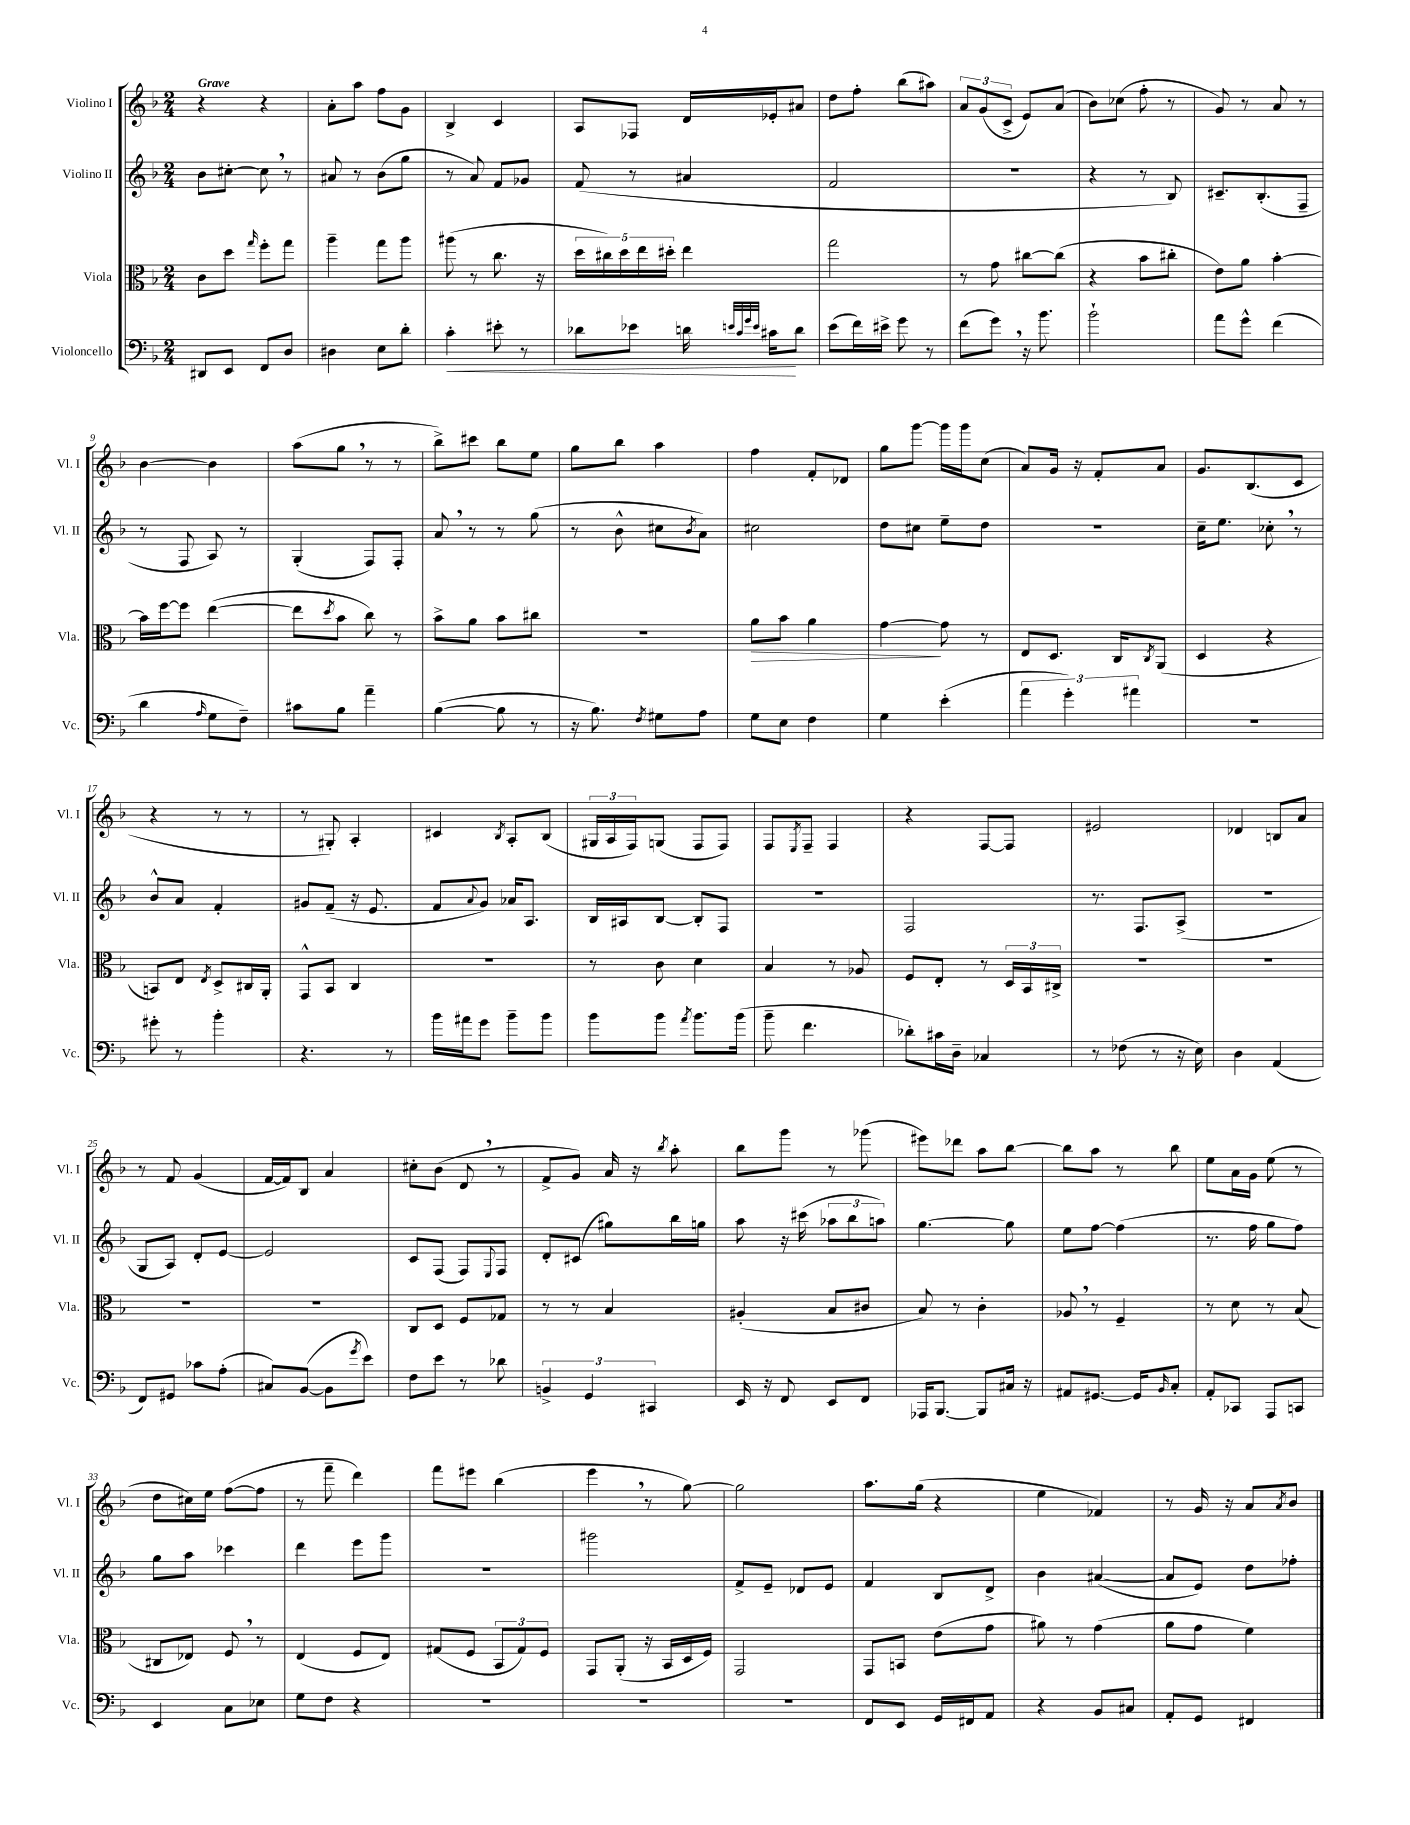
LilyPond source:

<<
\new StaffGroup <<
\new Staff = "s0" \with { instrumentName = "Violino I" shortInstrumentName = "Vl. I" } {
    \clef treble \key f \major \numericTimeSignature \time 2/4 \tempo "Grave"
    r4 r4 |
    a'8-. a''8 f''8 g'8 |
    bes4-> c'4 |
    a8 fes8 d'16 ees'16-. ais'8 |
    d''8 f''8-. bes''8( ais''8) |
    \tuplet 3/2 { a'8 g'8( c'8-> } e'8) a'8( |
    bes'8) ces''8( f''8-. r8 |
    g'8) r8 a'8 r8 |
    bes'4~ bes'4 |
    a''8( g''8 \breathe r8 r8 |
    bes''8->) cis'''8 bes''8 e''8 |
    g''8 bes''8 a''4 |
    f''4 f'8-. des'8 |
    g''8 g'''8~ g'''16 g'''16 c''8( |
    a'8) g'16 r16 f'8-. a'8 |
    g'8. bes8.( c'8 |
    r4 r8 r8 |
    r8 gis8-.) a4-. |
    cis'4 \acciaccatura { bes8 } a8-. bes8( |
    \tuplet 3/2 { gis16 a16 f16) } g8( f8 f8) |
    f8 \acciaccatura { e8 } f8-- f4 |
    r4 f8~ f8 |
    eis'2 |
    des'4 b8 a'8 |
    r8 f'8 g'4( |
    f'16~ f'16) bes8 a'4 |
    cis''8-. bes'8( d'8 \breathe r8 |
    f'8-> g'8) a'16 r16 \acciaccatura { bes''8 } a''8-. |
    bes''8 g'''8 r8 ges'''8( |
    eis'''8) des'''8 a''8 bes''8~ |
    bes''8 a''8 r8 bes''8 |
    e''8 a'16 g'16 e''8( r8 |
    d''8 cis''16) e''16 f''8~( f''8 |
    r8 f'''8-- d'''4) |
    f'''8 eis'''8 bes''4( |
    e'''4 \breathe r8 g''8~) |
    g''2 |
    a''8. g''16( r4 |
    e''4 fes'4) |
    r8 g'16 r16 a'8 \acciaccatura { a'8 } bes'8 \bar "|." |
}
\new Staff = "s1" \with { instrumentName = "Violino II" shortInstrumentName = "Vl. II" } {
    \clef treble \key f \major \numericTimeSignature \time 2/4
    bes'8 cis''8~-. cis''8 \breathe r8 |
    ais'8 r8 bes'8( g''8 |
    r8 a'8) f'8 ges'8 |
    f'8( r8 ais'4 |
    f'2 |
    R2 |
    r4 r8 bes8) |
    cis'8.-- bes8.-.( f8-- |
    r8 f8 a8) r8 |
    g4-.( f8) f8-. |
    a'8 \breathe r8 r8 g''8( |
    r8 bes'8-^ cis''8 \acciaccatura { bes'8 } a'8) |
    cis''2 |
    d''8 cis''8 e''8-- d''8 |
    R2 |
    c''16-- e''8. ces''8-. \breathe r8 |
    bes'8-^ a'8 f'4-. |
    gis'8 f'8--( r16 e'8. |
    f'8 \appoggiatura { a'8 } g'8) aes'16 a8. |
    bes16 ais16 bes8~ bes8-. f8 |
    R2 |
    f2 |
    r8. f8. a8->( |
    r2 |
    g8 a8) d'8-. e'8~ |
    e'2 |
    c'8 f8( f8) \appoggiatura { e8 } f8 |
    d'8-. cis'8( gis''8) bes''16 g''16 |
    a''8 r16 cis'''16( \tuplet 3/2 { aes''8 bes''8 a''8) } |
    g''4.~ g''8 |
    e''8 f''8~ f''4( |
    r8. f''16 g''8 f''8) |
    g''8 a''8 ces'''4 |
    d'''4 e'''8 g'''8 |
    r2 |
    gis'''2 |
    f'8-> e'8-- des'8 e'8 |
    f'4 bes8 d'8-> |
    bes'4 ais'4~( |
    ais'8 e'8) d''8 fes''8-. \bar "|." |
}
\new Staff = "s2" \with { instrumentName = "Viola" shortInstrumentName = "Vla." } {
    \clef alto \key f \major \numericTimeSignature \time 2/4
    c'8 d''8 \grace { g''16 } f''8-. g''8 |
    a''4-- g''8 a''8 |
    ais''8( r8 c''8. r16 |
    \tuplet 5/4 { d''16 cis''16) d''16 e''16 dis''16-. } e''4 |
    g''2 |
    r8 g'8 cis''8~ cis''8( |
    r4 bes'8 cis''8-. |
    e'8) a'8 bes'4~-. |
    bes'16 f''16~ f''8 e''4~( |
    e''8 \acciaccatura { d''8 } bes'8 c''8) r8 |
    bes'8-> a'8 bes'8 cis''8 |
    r2 |
    a'8\> bes'8 a'4 |
    g'4~\! g'8 r8 |
    e8 d8. c16 \acciaccatura { c8 } a,8( |
    d4 r4 |
    b,8) e8 \acciaccatura { e8 } d8-> cis16 a,16-. |
    g,8-^ bes,8 c4 |
    R2 |
    r8 c'8 d'4 |
    bes4 r8 aes8 |
    f8 e8-. r8 \tuplet 3/2 { d16 bes,16 cis16-> } |
    R2 |
    R2 |
    R2 |
    R2 |
    c8 d8 f8 ges8 |
    r8 r8 bes4 |
    ais4-.( bes8 cis'8 |
    bes8) r8 c'4-. |
    aes8 \breathe r8 f4-- |
    r8 d'8 r8 bes8( |
    cis8 ees8) f8 \breathe r8 |
    e4( f8 e8) |
    gis8( f8 \tuplet 3/2 { bes,8 gis8) f8 } |
    g,8 a,8-.( r16 bes,16 d16 f16) |
    g,2 |
    g,8 b,8 e'8( g'8 |
    ais'8) r8 g'4( |
    a'8 g'8 f'4) \bar "|." |
}
\new Staff = "s3" \with { instrumentName = "Violoncello" shortInstrumentName = "Vc." } {
    \clef bass \key f \major \numericTimeSignature \time 2/4
    dis,8 e,8 f,8 d8 |
    dis4 e8 d'8-. |
    c'4-.\< eis'8-. r8 |
    des'8 ees'8 d'16 \grace { e'32 c'32 g'32 e'32 } cis'16\! d'8 |
    e'8( f'16) eis'16-> g'8 r8 |
    f'8( g'8) \breathe r16 bes'8. |
    bes'2-! |
    a'8 g'8-^ f'4( |
    d'4 \grace { a16 } g8 f8--) |
    cis'8 bes8 a'4-- |
    bes4~( bes8 r8 |
    r16 bes8.) \acciaccatura { f8 } gis8 a8 |
    g8 e8 f4 |
    g4 e'4-.( |
    \tuplet 3/2 { a'4 g'4-.) ais'4 } |
    R2 |
    gis'8-. r8 bes'4-. |
    r4. r8 |
    bes'16 ais'16 g'8 bes'8-- bes'8 |
    bes'8 bes'8 \acciaccatura { a'8 } bes'8. bes'16( |
    bes'8-- f'4. |
    des'8-.) cis'16 d16-- ces4 |
    r8 fes8( r8 r16 e16) |
    d4 a,4( |
    f,8) gis,8 ces'8 a8-.( |
    cis8) bes,8~( bes,8 \acciaccatura { g'8 } e'8) |
    f8 e'8 r8 des'8 |
    \tuplet 3/2 { b,4-> g,4 cis,4 } |
    e,16 r16 f,8 e,8 f,8 |
    aes,,16 bes,,8.~ bes,,8 cis16 r16 |
    ais,8 gis,8.~ gis,16 \grace { bes,16 } c8-. |
    a,8-. ces,8 a,,8 c,8 |
    e,4 c8 ees8 |
    g8 f8 r4 |
    R2 |
    R2 |
    R2 |
    f,8 e,8 g,16 fis,16 a,8 |
    r4 bes,8 cis8 |
    a,8-. g,8 fis,4 \bar "|." |
}
>>
>>
